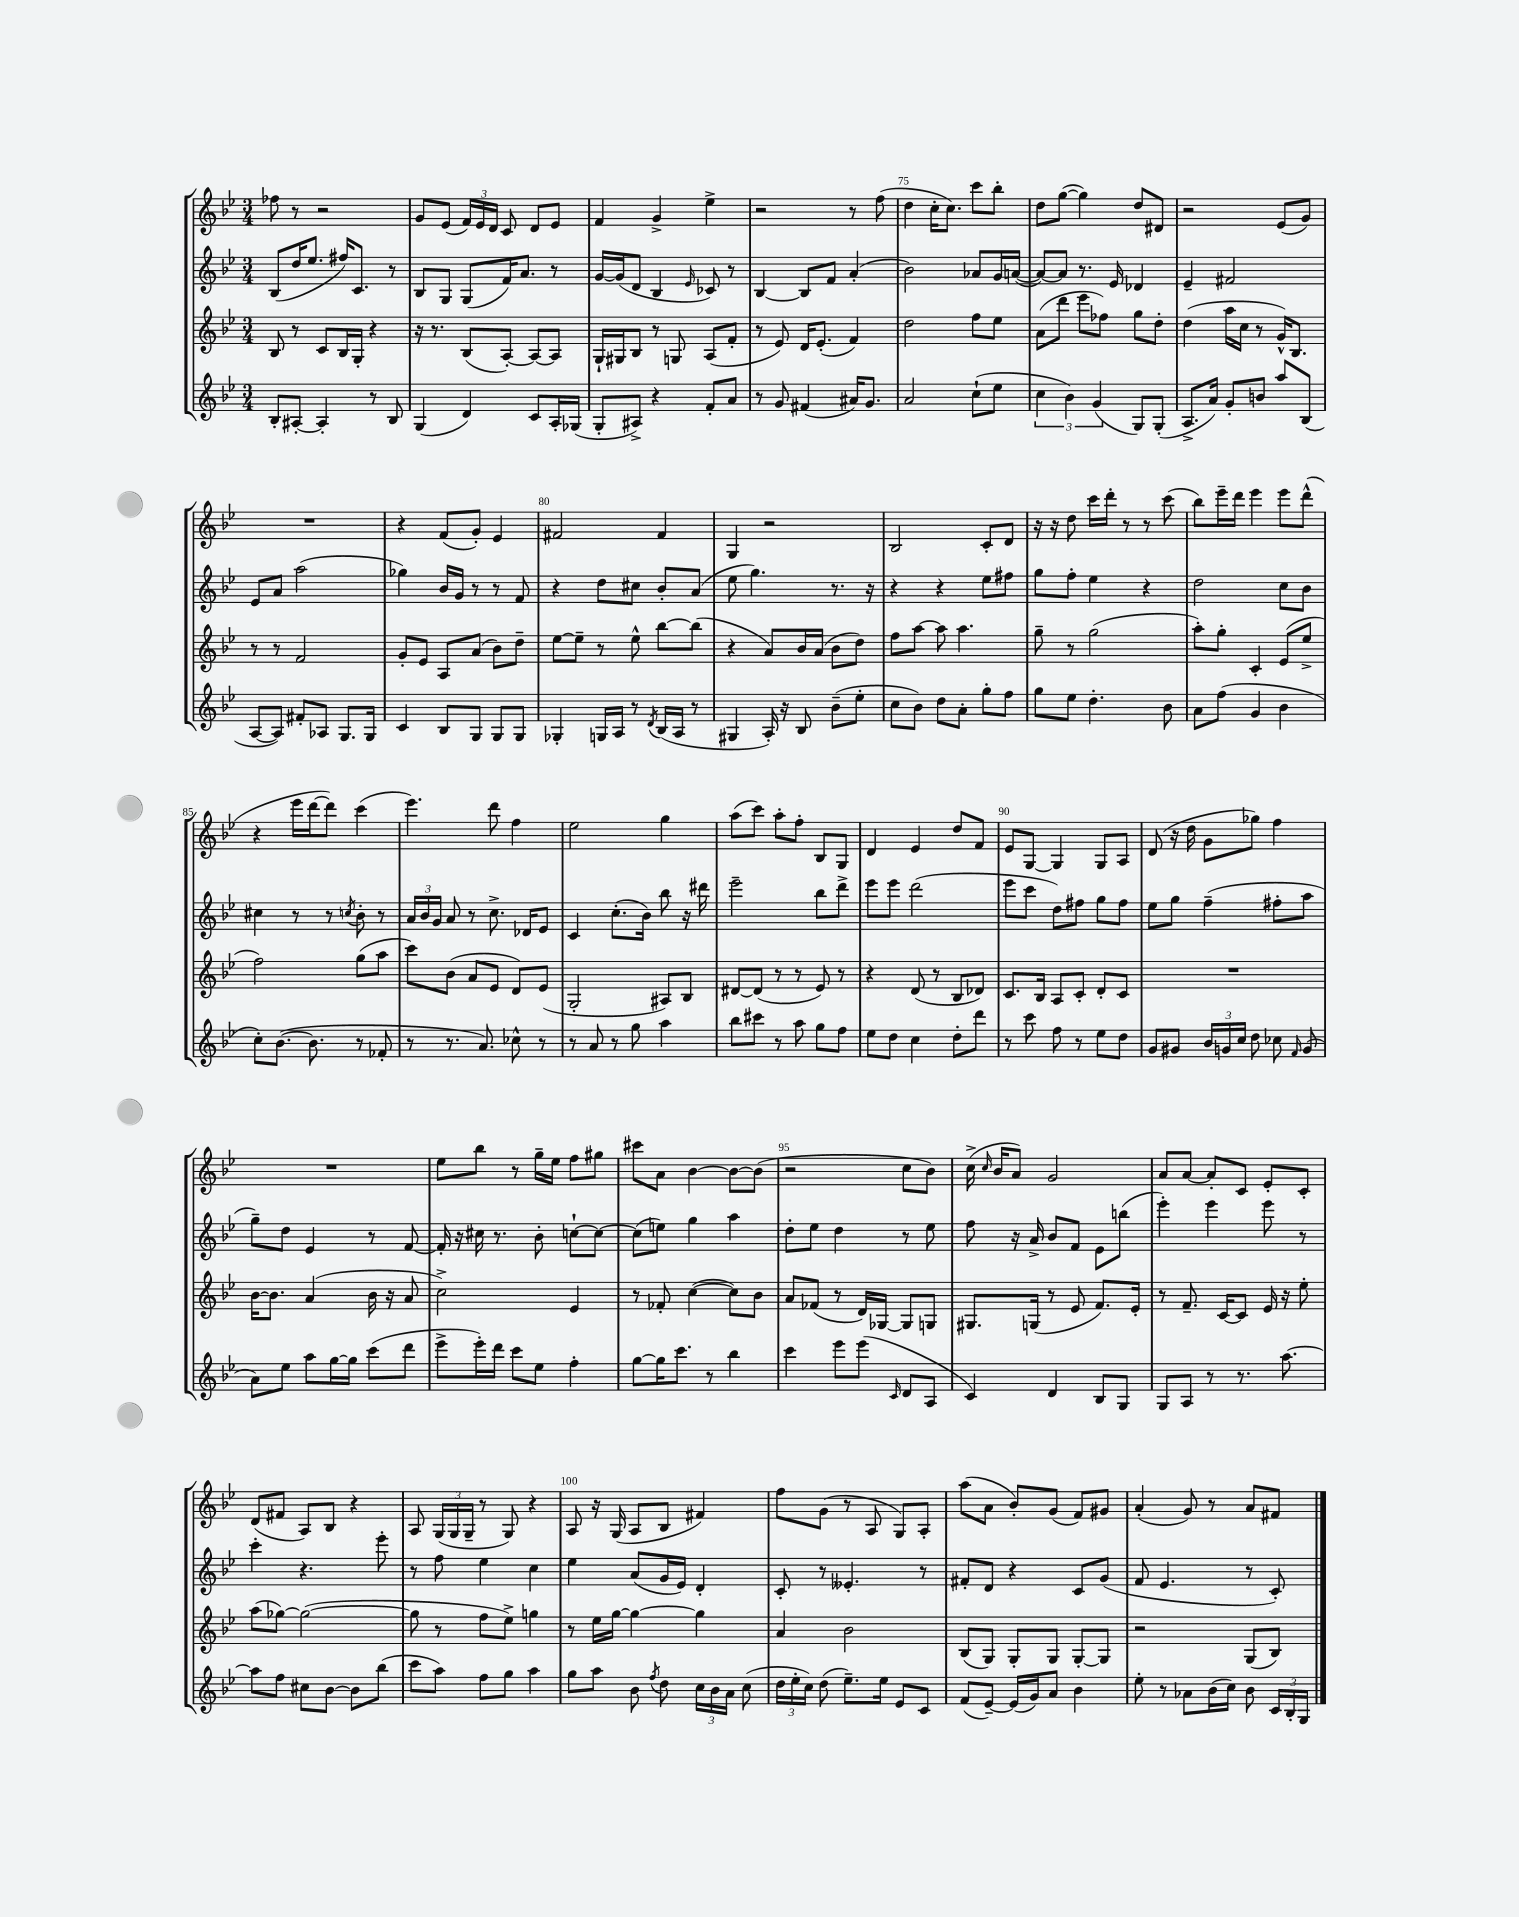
<<
\new StaffGroup <<
\new Staff = "s0" {
    \clef treble \key bes \major \numericTimeSignature \time 3/4
    \autoBeamOff fes''8 r8 r2 |
    g'8[ ees'8]( \tuplet 3/2 { f'16[) ees'16 d'16] } c'8 d'8[ ees'8] |
    f'4 g'4-> ees''4-> |
    r2 r8 f''8( |
    d''4 c''16[-. c''8.]) c'''8[ bes''8]-. |
    d''8[ g''8]~( g''4) d''8[ dis'8] |
    r2 ees'8[( g'8]) |
    R2. |
    r4 f'8[( g'8]-.) ees'4 |
    fis'2 fis'4 |
    g4 r2 |
    bes2 c'8[-. d'8] |
    r16 r16 d''8 c'''16[ d'''16]-. r8 r8 c'''8( |
    bes''8[) ees'''16-- d'''16] ees'''4 ees'''8[ d'''8]-^( |
    r4 ees'''16[ d'''16~ d'''8]) c'''4( |
    ees'''4.) d'''8 f''4 |
    ees''2 g''4 |
    a''8[( c'''8]) a''8[-. f''8]-. bes8[ g8] |
    d'4 ees'4 d''8[ f'8] |
    ees'8[ g8]~ g4 g8[ a8] |
    d'8( r16 d''16 g'8[ ges''8]) f''4 |
    R2. |
    ees''8[ bes''8] r8 g''16[-- ees''16] f''8[ gis''8] |
    cis'''8[ a'8] bes'4~ bes'8[~ bes'8]( |
    r2 c''8[ bes'8]) |
    c''16->( \grace { c''16 } bes'16[ a'8]) g'2 |
    a'8[ a'8]~ a'8[-. c'8] ees'8[-. c'8]-. |
    d'8[( fis'8] a8[) bes8] r4 |
    a8 \tuplet 3/2 { g16[( g16 g16]-- } r8 g8) r4 |
    a8 r16 g16( a8[ bes8] fis'4) |
    f''8[ g'8]( r8 a8 g8[) a8]-. |
    a''8[( a'8] bes'8[-.) g'8]( f'8[) gis'8] |
    a'4-.( g'8) r8 a'8[ fis'8] \bar "|." |
}
\new Staff = "s1" {
    \clef treble \key bes \major \numericTimeSignature \time 3/4
    \autoBeamOff bes8[( d''16 ees''8.] fis''16[) c'8.] r8 |
    bes8[ g8] g8[( f'16) a'8.] r8 |
    g'16[~ g'16( d'8] bes4 \grace { ees'16 } ces'8) r8 |
    bes4~ bes8[ f'8] a'4-.( |
    bes'2) aes'8[ g'16 a'16]~( |
    a'8[~) a'8] r8. ees'16 des'4 |
    ees'4-- fis'2 |
    ees'8[ a'8] a''2( |
    ges''4) bes'16[ g'16] r8 r8 f'8 |
    r4 d''8[ cis''8] bes'8[-. a'8]( |
    ees''8 g''4.) r8. r16 |
    r4 r4 ees''8[ fis''8] |
    g''8[ f''8]-. ees''4 r4 |
    d''2 c''8[ bes'8] |
    cis''4 r8 r8 \acciaccatura { c''8 } bes'8-. r8 |
    \tuplet 3/2 { a'16[ bes'16 g'16] } a'8 r8 c''8.-> des'16[ ees'8] |
    c'4 c''8.[-.( bes'16]) bes''8 r16 dis'''16 |
    ees'''2-- bes''8[ d'''8]-> |
    ees'''8[ ees'''8] d'''2( |
    ees'''8[ c'''8] d''8[) fis''8] g''8[ fis''8] |
    ees''8[ g''8] f''4--( fis''8[-. a''8] |
    g''8[--) d''8] ees'4 r8 f'8~ |
    f'16-. r16 cis''16 r8. bes'8-. c''8[~-! c''8]~ |
    c''8[( e''8]) g''4 a''4 |
    d''8[-. ees''8] d''4 r8 ees''8 |
    f''8 r16 a'16-> bes'8[ f'8] ees'8[ b''8]( |
    ees'''4-.) ees'''4 ees'''8 r8 |
    c'''4-. r4. ees'''8-. |
    r8 f''8 ees''4 c''4 |
    ees''4 a'8[( g'16 ees'16]) d'4-. |
    c'8-. r8 eeses'4.-. r8 |
    fis'8[-. d'8] r4 c'8[ g'8]( |
    f'8 ees'4. r8 c'8-.) \bar "|." |
}
\new Staff = "s2" {
    \clef treble \key bes \major \numericTimeSignature \time 3/4
    \autoBeamOff bes8 r8 c'8[ bes16 g16]-. r4 |
    r16 r8. bes8[( a8]~-.) a8[~ a8] |
    g16[-! gis16 bes8] r8 g8 a8[( f'8]-. |
    r8 ees'8) d'16[ ees'8.]-.( f'4) |
    d''2 f''8[ ees''8] |
    a'8[( d'''8] ees'''8[ fes''8]) g''8[ d''8]-. |
    d''4( a''16[ c''16] r8 g'16[-^) bes8.] |
    r8 r8 f'2 |
    g'8[-. ees'8] a8[ a'8]( bes'8[) d''8]-- |
    ees''8[~ ees''8]-- r8 ees''8-^ bes''8[~ bes''8]( |
    r4 a'8[) bes'16 a'16]( bes'8[ d''8]) |
    f''8[ a''8]~ a''8 a''4. |
    g''8-- r8 g''2( |
    a''8[-.) g''8]-. c'4-. ees'8[( ees''8]-> |
    f''2) g''8[( a''8] |
    c'''8[) bes'8]( a'8[ ees'8] d'8[) ees'8]( |
    g2-. ais8[) bes8] |
    dis'8[~ dis'8]( r8 r8 ees'8) r8 |
    r4 d'8( r8 bes8[ des'8]) |
    c'8.[ bes16] a8[ c'8]-. d'8[-. c'8] |
    R2. |
    bes'16[~ bes'8.] a'4( bes'16 r16 a'8 |
    c''2->) ees'4 |
    r8 fes'8-. c''4~( c''8[) bes'8] |
    a'8[ fes'8]( r8 d'16[) ges16]~ ges8[ g8] |
    gis8.[ g16]( r8 ees'8 f'8.[) ees'16]-. |
    r8 f'8.-- c'16[~ c'8] ees'16 r16 ees''8-. |
    a''8[( ges''8]~) ges''2~( |
    ges''8 r8 f''8[ ees''8]->) g''4 |
    r8 ees''16[ g''16]~ g''4~ g''4 |
    a'4 bes'2 |
    bes8[( g8]) g8[-. g8] g8[~-. g8] |
    r2 g8[( bes8]) \bar "|." |
}
\new Staff = "s3" {
    \clef treble \key bes \major \numericTimeSignature \time 3/4
    \autoBeamOff bes8[-. ais8]~-. ais4-. r8 bes8 |
    g4( d'4) c'8[ a16-. ges16]( |
    g8[-. ais8]->) r4 f'8[-. a'8] |
    r8 g'8 fis'4( ais'16[) g'8.] |
    a'2 c''8[-!( ees''8] |
    \tuplet 3/2 { c''4 bes'4) g'4( } g8[) g8]-.( |
    a8.[-> a'16]) g'8[-. b'8] a''8[ bes8]( |
    a8[~ a8]) fis'8[-. aes8] g8.[ g16] |
    c'4 bes8[ g8] g8[ g8] |
    ges4-. g16[ a16] r8 \acciaccatura { d'8 } bes16[( a16] r8 |
    gis4 a16-.) r16 bes8 bes'8[--( ees''8]-. |
    c''8[ bes'8]) d''8[ a'8]-. g''8[-. f''8] |
    g''8[ ees''8] d''4.-. bes'8 |
    a'8[ f''8]( g'4 bes'4 |
    c''8[-.) bes'8.]~( bes'8. r8 fes'8-. |
    r8 r8. a'8.) ces''8-^ r8 |
    r8 a'8 r8 g''8 a''4 |
    bes''8[ cis'''8] r8 a''8 g''8[ f''8] |
    ees''8[ d''8] c''4 d''8[-. d'''8] |
    r8 c'''8 f''8 r8 ees''8[ d''8] |
    g'8[ gis'8] \tuplet 3/2 { bes'16[ g'16 c''16] } d''8 ces''8 \grace { f'16 } g'8( |
    a'8[) ees''8] a''8[ g''16~ g''16] c'''8[( d'''8] |
    ees'''8[-> ees'''16-.) d'''16] c'''8[ ees''8] f''4-. |
    g''8[~ g''16 c'''8.] r8 bes''4 |
    c'''4 ees'''8[ ees'''8]( \grace { c'16 } d'8[ a8] |
    c'4) d'4 bes8[ g8] |
    g8[ a8] r8 r8. a''8.~ |
    a''8[ f''8] cis''8[ bes'8]~ bes'8[ bes''8]( |
    c'''8[ a''8]) f''8[ g''8] a''4 |
    g''8[ a''8] bes'8 \acciaccatura { f''8 } d''8 \tuplet 3/2 { c''16[ bes'16 a'16] } c''8( |
    \tuplet 3/2 { d''16[ ees''16-. c''16]) } d''8( ees''8.[--) ees''16] ees'8[ c'8] |
    f'8[( ees'8]~--) ees'16[( g'16) a'8] bes'4 |
    ees''8-. r8 aes'8[ bes'16( c''16]) bes'8 \tuplet 3/2 { c'16[ bes16-. g16] } \bar "|." |
}
>>
>>
\layout { \context { \Score currentBarNumber = #71 \override BarNumber.break-visibility = ##(#f #t #t) barNumberVisibility = #(every-nth-bar-number-visible 5) } }
